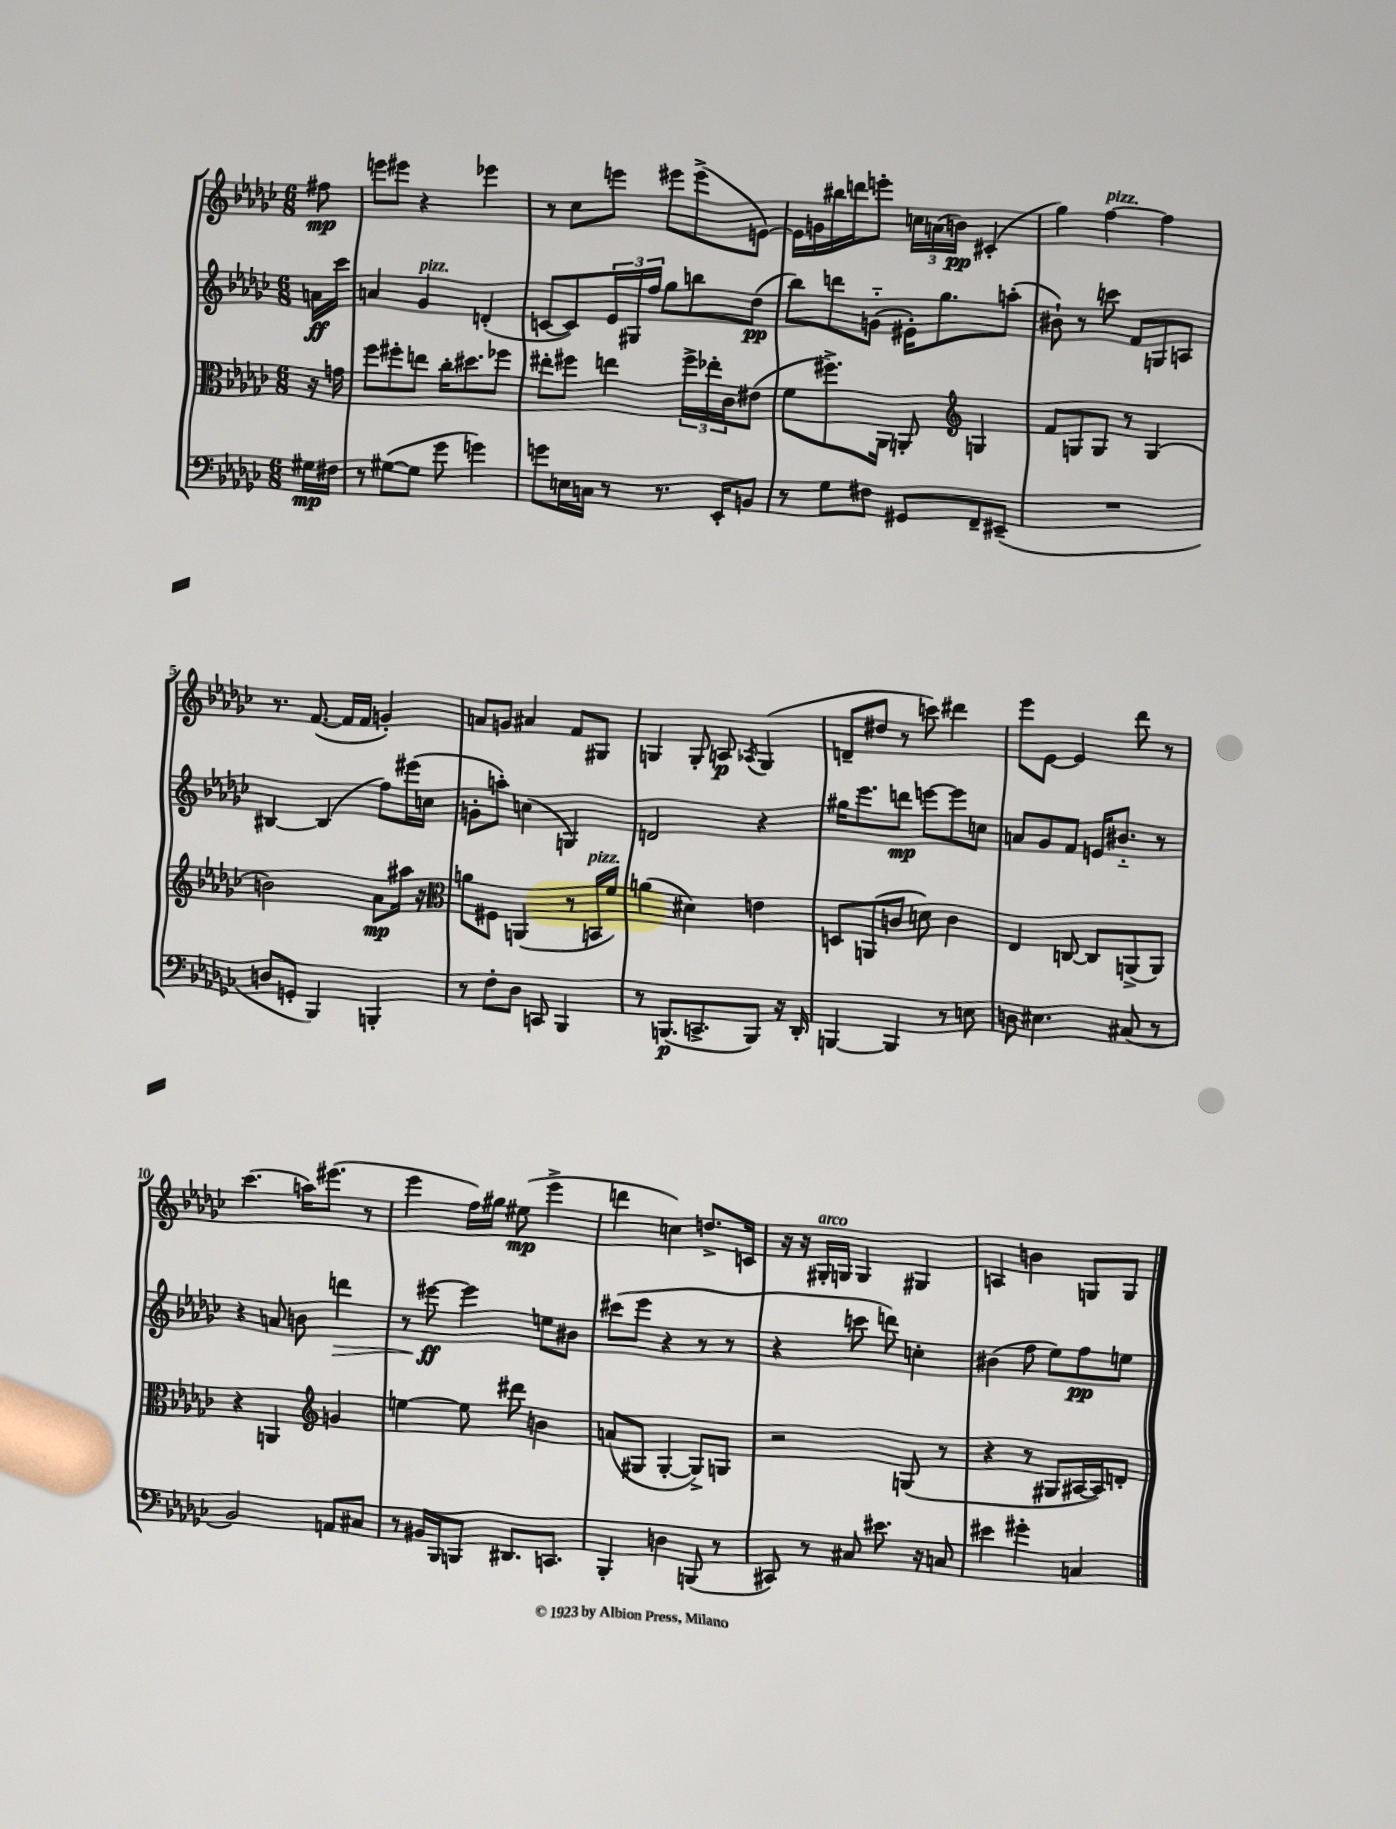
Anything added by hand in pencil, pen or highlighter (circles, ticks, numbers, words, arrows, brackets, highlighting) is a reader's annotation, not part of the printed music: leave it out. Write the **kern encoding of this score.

**kern	**kern	**kern	**kern
*staff4	*staff3	*staff2	*staff1
*clefF4	*clefC3	*clefG2	*clefG2
*k[b-e-a-d-g-c-]	*k[b-e-a-d-g-c-]	*k[b-e-a-d-g-c-]	*k[b-e-a-d-g-c-]
*M6/8	*M6/8	*M6/8	*M6/8
16G#	16r	16a	8ff#
16F#	16g	16ccc-	.
=	=	=	=
8r	8ff	4a	8eee
([8G#	8ff#'	.	8eee#
8G#]	8ee	4g-	4r
8g-	16cc-'	.	.
.	8.dd#	.	.
4g)	.	(4d'	4eee-
.	8ff-	.	.
=	=	=	=
8g	8ee#'	[8c	8r
16E	8ff#	8c])	8cc-
16C	.	.	.
8r	4ee	24e-	8eee
.	.	24G#	.
.	.	24ff	.
8.r	.	8gg-	8eee#
.	24ff#^	8bb	(8eee#^
.	24ee-'	.	.
16EE-'	.	.	.
.	24c-	.	.
8BB	(8e#	(8dd-	[8e)
=	=	=	=
8r	8f	8bb-)	16e]
.	.	.	16g
8G-	8.ff#^)	8ddd	16bb#
.	.	.	16ddd
8F#	.	(8g'~	8eee'
.	16AA-	.	.
8GG#	8AA'	16e#')	24cc
.	.	.	(24a
.	.	8.gg-	.
.	.	.	24b)
*	*clefG2	*	*
8FF~	4G	.	(4c#'
(8EE#~	.	(8aa'	.
=	=	=	=
2.r	8f	8b#`)	4gg-)
.	8G	8r	.
.	8G	8ccc	[4ff
.	8r	8f	.
.	(4G	8G	4ff]
.	.	8A	.
=	=	=	=
8D	2b)	[4B#	8.r
8GG'	.	.	.
.	.	.	([8.f
4BBB-)	.	(4B#]	.
.	.	.	16f]
.	.	.	16f
4BBB'	8a-	8ff)	4g')
.	16aa#	(16eee#	.
.	16r	16cc	.
=	=	=	=
*	*clefC3	*	*
8r	8a	8g'	8a
8F'	8F#	8aa')	8g
8D-	(4AA	(4cc	4a#
8CC	.	.	.
4BBB-	8r	4G)	8f
.	16BB	.	8G#
.	16f)	.	.
=	=	=	=
8r	(4a	2d	4G
(8.BBB	.	.	.
.	4d#)	.	8G'
8.CC^	.	.	.
.	.	.	8A
.	.	.	8qA-
8BBB)	4e	4r	(4G
16r	.	.	.
16DD-'	.	.	.
=	=	=	=
[4BBB	8D	16gg#	8d~
.	.	8.eee-	.
.	(8AA	.	8dd#
4BBB]	8c	8ddd	8r
.	8d)	[8eee	8ccc)
8r	4c	8eee]	4ddd#
8E	.	8cc	.
=	=	=	=
8D	4E-	8a	8eee-
4.E#	.	8g-	[8e-
.	[8C	8f	4e-]
.	8C]	16e	.
.	.	8.b#'~	.
(8C#	(8AA^	.	8ddd-
8r	8AA)	8r	8r
=	=	=	=
2BB-)	4r	4r	(4.ccc-
.	4AA	8a	.
.	.	8b	16aa)
.	.	.	(8.eee#
*	*clefG2	*	*
8AA	4g	4ddd	.
8C#	.	.	8r
=	=	=	=
8r	[4ee	8r	4eee-
16BB#	.	[8eee#	.
16BBB-	.	.	.
8BBB	8ee]	4eee#]	16ff)
.	.	.	16gg#
8.DD#	8ddd#	.	(8ee#
.	4b	8ee	4eee-^
8.CC	.	.	.
.	.	8b#	.
=	=	=	=
4BBB-'	(8a	(8ccc#	4ddd
.	8G#	8eee-	.
4D	[4G#'	4r	4cc)
(8BBB	8G#^])	8r	8.dd^
8r	8G	8r	.
.	.	.	16c
=	=	=	=
8CC#)	2r	4r	16r
.	.	.	16r
8r	.	.	16G#'
.	.	.	16G
8C#	.	8ccc	4G
8.e#	.	8ddd)	.
.	(8G	4cc'	4G#
16r	.	.	.
8C	8r	.	.
=	=	=	=
4e#	4r	(4b#	4A
4g#'	8r	8ff	4b
.	8G#	8ee-)	.
4C	[16A#	8ff	8G
.	16A#])	.	.
.	8d'	8ee	8G
==	==	==	==
*-	*-	*-	*-
